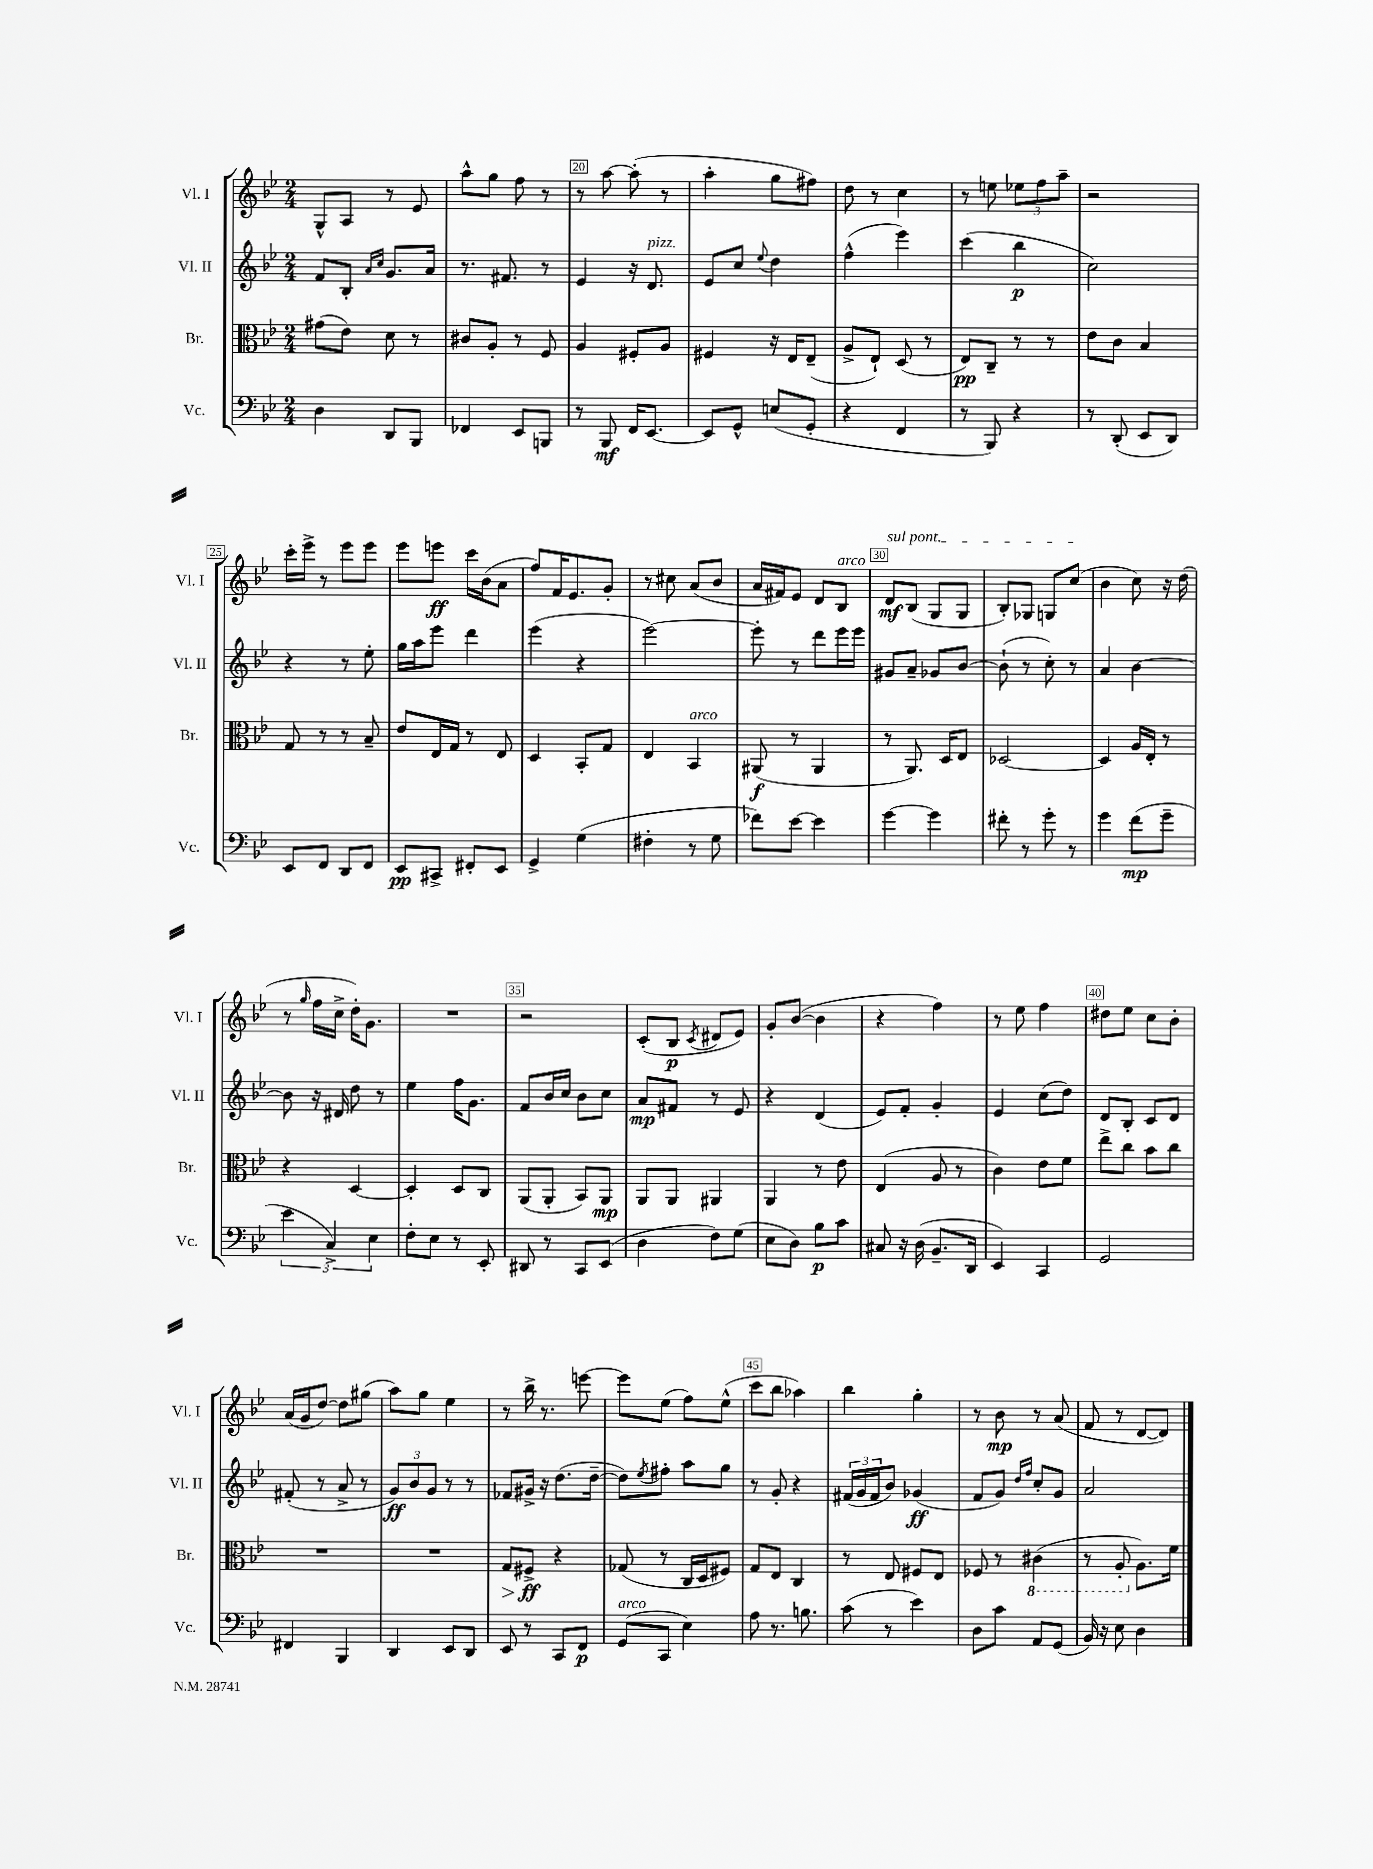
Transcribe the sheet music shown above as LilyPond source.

<<
\new StaffGroup <<
\new Staff = "s0" \with { instrumentName = "Vl. I" shortInstrumentName = "Vl. I" } {
    \clef treble \key bes \major \numericTimeSignature \time 2/4
    g8-^ a8 r8 ees'8 |
    a''8-^ g''8 f''8 r8 |
    r8 a''8~ a''8-.( r8 |
    a''4-. g''8 fis''8) |
    d''8 r8 c''4 |
    r8 e''8 \tuplet 3/2 { ees''8 f''8 a''8-- } |
    r2 |
    c'''16-. ees'''16-> r8 ees'''8 ees'''8 |
    ees'''8 e'''8\ff c'''16 bes'16( a'8 |
    f''8) f'16 ees'8. g'8-. |
    r8 cis''8 a'8( bes'8 |
    a'16 fis'16) ees'8 d'8 bes8^\markup { \italic "arco" } |
    \once \override TextSpanner.bound-details.left.text = \markup { \italic "sul pont." } d'8\mf\startTextSpan bes8( g8 g8 |
    bes8-.) ges8 g8 c''8\stopTextSpan( |
    bes'4 c''8) r16 d''16( |
    r8 \grace { g''16 } f''16 c''16-> d''16-.) g'8. |
    R2 |
    r2 |
    c'8-.( bes8\p \acciaccatura { c'8 } dis'8 ees'8) |
    g'8-. bes'8~( bes'4 |
    r4 f''4) |
    r8 ees''8 f''4 |
    dis''8 ees''8 c''8 bes'8-. |
    a'16( g'16 d''8~) d''8 gis''8( |
    a''8) g''8 ees''4 |
    r8 bes''16-> r8. e'''8~ |
    e'''8 ees''8( f''8) ees''8-^( |
    c'''8 bes''8 aes''4) |
    bes''4 g''4-. |
    r8 bes'8\mp r8 a'8( |
    f'8 r8 d'8~ d'8) \bar "|." |
}
\new Staff = "s1" \with { instrumentName = "Vl. II" shortInstrumentName = "Vl. II" } {
    \clef treble \key bes \major \numericTimeSignature \time 2/4
    f'8 bes8-. \grace { a'16 c''16 } g'8. a'16 |
    r8. fis'8. r8 |
    ees'4 r16 d'8.^\markup { \italic "pizz." } |
    ees'8 c''8 \appoggiatura { ees''8 } d''4 |
    f''4-^( ees'''4) |
    c'''4( bes''4\p |
    c''2) |
    r4 r8 ees''8-. |
    g''16 a''16 ees'''8 d'''4 |
    ees'''4( r4 |
    ees'''2~) |
    ees'''8-. r8 d'''8 ees'''16 ees'''16 |
    gis'8 a'8-- ges'8 bes'8~ |
    bes'8-!( r8 c''8-.) r8 |
    a'4 bes'4~ |
    bes'8 r16 dis'16 d''8 r8 |
    ees''4 f''16 g'8. |
    f'8 bes'16 c''16 bes'8 c''8 |
    a'8\mp fis'8 r8 ees'8 |
    r4 d'4( |
    ees'8) f'8-. g'4-. |
    ees'4 c''8( d''8) |
    d'8 bes8-. c'8 d'8 |
    fis'8-.( r8 a'8-> r8 |
    \tuplet 3/2 { g'8\ff) bes'8 g'8 } r8 r8 |
    fes'8 gis'16-> r16 d''8.( d''16~-- |
    d''8) \acciaccatura { ees''8 } fis''8-. a''8 g''8 |
    r8 g'8-. r4 |
    \tuplet 3/2 { fis'16( g'16 fis'16 } bes'8) ges'4\ff( |
    f'8 g'8) \grace { d''16 f''16 } c''8-. g'8 |
    a'2 \bar "|." |
}
\new Staff = "s2" \with { instrumentName = "Br." shortInstrumentName = "Br." } {
    \clef alto \key bes \major \numericTimeSignature \time 2/4
    gis'8( ees'8) d'8 r8 |
    cis'8 a8-. r8 f8 |
    a4 fis8-. a8 |
    fis4 r16 ees16 ees8--( |
    a8-> ees8-!) d8( r8 |
    ees8\pp) c8-- r8 r8 |
    ees'8 c'8 bes4 |
    g8 r8 r8 bes8-- |
    ees'8 ees16 g16 r8 ees8 |
    d4 bes,8-. g8 |
    ees4 bes,4^\markup { \italic "arco" } |
    ais,8\f( r8 ais,4 |
    r8 a,8.) d16 ees8 |
    des2~ |
    des4 a16 ees16-. r8 |
    r4 d4~ |
    d4-. d8 c8 |
    a,8( a,8-. bes,8) a,8\mp |
    a,8 a,8 ais,4 |
    a,4 r8 ees'8 |
    ees4( a8 r8 |
    c'4) ees'8 f'8 |
    ees''8-> c''8 bes'8 c''8 |
    R2 |
    R2 |
    g8\> fis8->\ff\! r4 |
    ges8( r8 c16 d16 fis8) |
    g8 ees8 c4 |
    r8 ees8 fis8 ees8 |
    fes8 r8 \ottava #-1 cis4( |
    r8 a,8-. \ottava #0 a8.) f'16 \bar "|." |
}
\new Staff = "s3" \with { instrumentName = "Vc." shortInstrumentName = "Vc." } {
    \clef bass \key bes \major \numericTimeSignature \time 2/4
    d4 d,8 bes,,8 |
    fes,4 ees,8 b,,8 |
    r8 bes,,8\mf f,16 ees,8.~ |
    ees,8 g,8-^ e8( g,8-. |
    r4 f,4 |
    r8 bes,,8) r4 |
    r8 d,8-.( ees,8 d,8) |
    ees,8 f,8 d,8 f,8 |
    ees,8\pp cis,8-> fis,8-. ees,8 |
    g,4-> g4( |
    fis4-. r8 g8 |
    fes'8) ees'8~ ees'4 |
    g'4~ g'4 |
    fis'8-. r8 g'8-. r8 |
    g'4 f'8\mp( g'8-- |
    \tuplet 3/2 { ees'4 c4->) ees4 } |
    f8-. ees8 r8 ees,8-. |
    dis,8 r8 c,8 ees,8( |
    d4 f8) g8( |
    ees8 d8) bes8\p c'8 |
    cis8 r16 d16( bes,8.-- d,16 |
    ees,4) c,4 |
    g,2 |
    fis,4 bes,,4 |
    d,4 ees,8 d,8 |
    ees,8 r8 c,8 f,8\p |
    g,8^\markup { \italic "arco" }( c,8 ees4) |
    a8 r8. b8. |
    c'8( r8 ees'4) |
    d8 c'8 a,8 g,8( |
    bes,16) r16 ees8 d4 \bar "|." |
}
>>
>>
\layout { \context { \Score currentBarNumber = #18 \override BarNumber.break-visibility = ##(#f #t #t) barNumberVisibility = #(every-nth-bar-number-visible 5) \override BarNumber.stencil = #(make-stencil-boxer 0.1 0.3 ly:text-interface::print) } }
